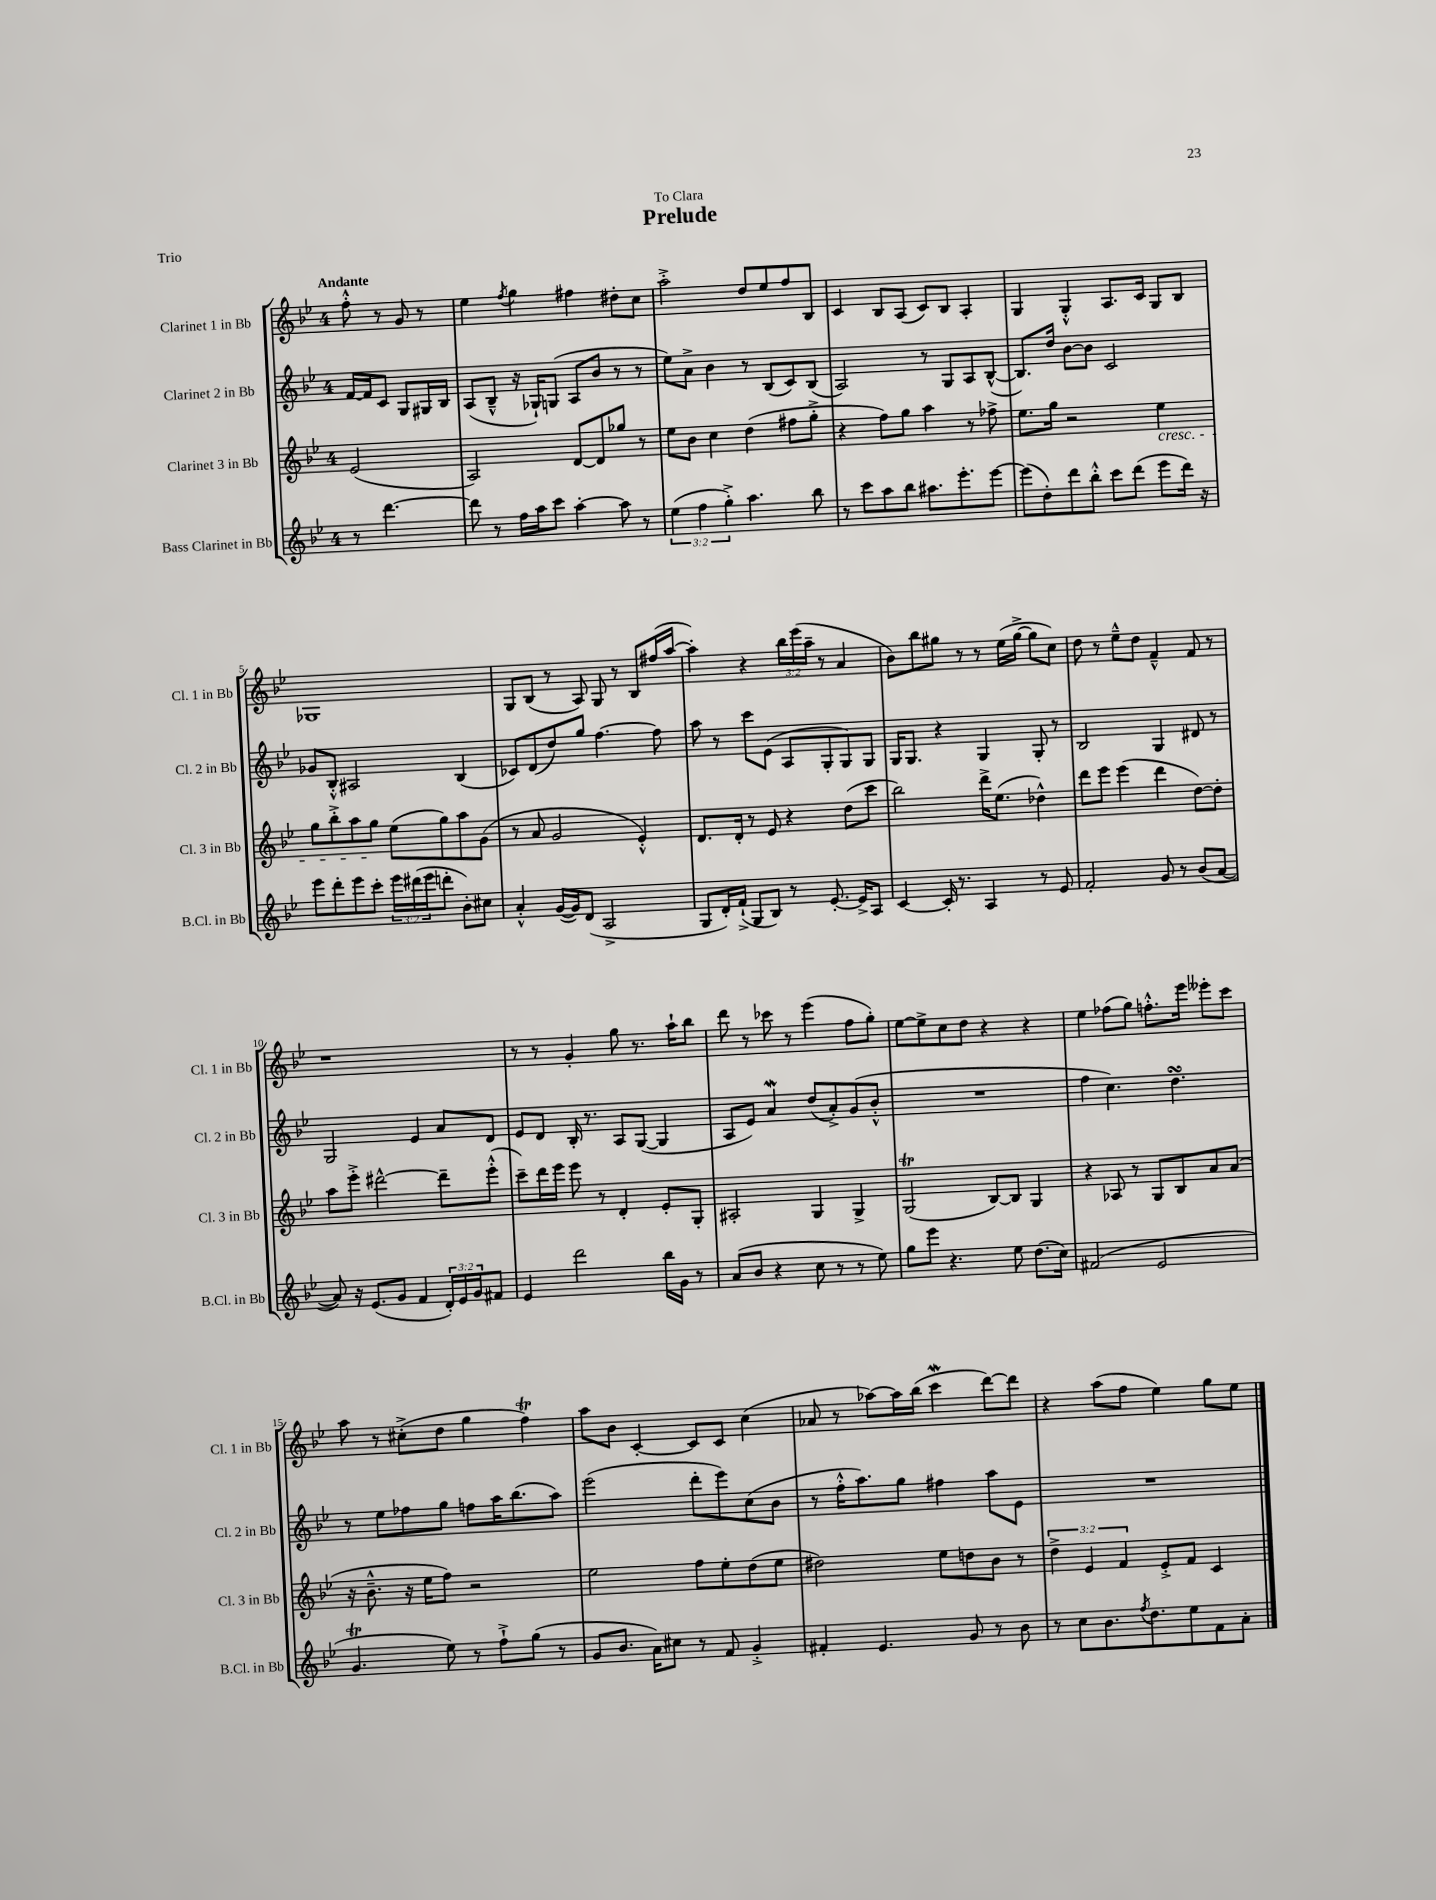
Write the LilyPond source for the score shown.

\header { title = "Prelude" dedication = "To Clara" piece = "Trio" }
<<
\new StaffGroup <<
\new Staff = "s0" \with { instrumentName = "Clarinet 1 in Bb" shortInstrumentName = "Cl. 1 in Bb" } {
    \clef treble \key bes \major \once \override Staff.TimeSignature.style = #'single-digit \time 4/4 \override Staff.TupletNumber.text = #tuplet-number::calc-fraction-text \partial 2 \tempo "Andante"
    f''8-.-^ r8 g'8 r8 |
    ees''4 \acciaccatura { f''8 } g''4 fis''4 dis''8-. c''8 |
    a''2-.-> d''8 ees''8 f''8 bes8 |
    c'4 bes8 a8( c'8) bes8 a4-. |
    g4 g4-.-^ a8. c'16 g8 bes8 |
    ges1 |
    g8 bes8( r8 a8) g8 r8 bes8 fis''16( a''16~ |
    a''4-.) r4 \tuplet 3/2 { bes''16 ees'''16( a''16-- } r8 a'4 |
    bes'8) bes''8 gis''8 r8 r8 ees''16( gis''16~-> gis''8 c''8) |
    d''8 r8 ees''8---^ d''8 f'4---^ f'8 r8 |
    r1 |
    r8 r8 g'4-. g''8 r8. a''16-! bes''8 |
    d'''8 r8 ces'''8 r8 ees'''4( f''8 g''8-.) |
    ees''8~ ees''8-> c''8 d''8 r4 r4 |
    ees''4 fes''8( g''8) f''8.-.-^ ees'''16 eeses'''8-. c'''8 |
    a''8 r8 cis''8-.->( d''8 g''4 f''4\trill) |
    a''8 bes'8 c'4~-. c'8 c'8 c''4( |
    aes'8 r8 aes''8~) aes''16 bes''16( c'''4\mordent d'''8~) d'''8 |
    r4 a''8( f''8 ees''4) g''8 ees''8 \bar "|." |
}
\new Staff = "s1" \with { instrumentName = "Clarinet 2 in Bb" shortInstrumentName = "Cl. 2 in Bb" } {
    \clef treble \key bes \major \once \override Staff.TimeSignature.style = #'single-digit \time 4/4 \partial 2
    f'16~ f'16 c'8 g8 gis16 bes16 |
    a8( bes8---^ r16 ges16-!) g8( a8 bes'8 r8 r8 |
    ees''8) a'8-> bes'4 r8 bes8( c'8) bes8( |
    a2) r8 g8 a8 bes8~-^( |
    bes8.) d''16 bes'8~ bes'8 c'2 |
    ges'8 bes8-.-^ ais2 bes4( |
    ces'8) d'8( d''8) g''8 f''4.~ f''8 |
    a''8 r8 c'''8 ees'8( a8 g8-. g8) g8 |
    g16 g8. r4 g4 g8-. r8 |
    bes2 g4 dis'8 r8 |
    g2 ees'4 a'8 d'8 |
    ees'8 d'8 bes16-. r8. a8 g8~( g4 |
    a8 ees'8) a'4\mordent d''8( a'8-.->) g'8( bes'8-.-^ |
    R1 |
    f''4 c''4.) d''4.\turn |
    r8 ees''8 fes''8 g''8 f''8 a''16 bes''8.( a''8) |
    ees'''2( d'''8-. ees'''8) c''8( bes'8 |
    r8 f''16-.-^ a''8.) g''8 fis''4 a''8 ees'8 |
    R1 \bar "|." |
}
\new Staff = "s2" \with { instrumentName = "Clarinet 3 in Bb" shortInstrumentName = "Cl. 3 in Bb" } {
    \clef treble \key bes \major \once \override Staff.TimeSignature.style = #'single-digit \time 4/4 \override Staff.TupletNumber.text = #tuplet-number::calc-fraction-text \partial 2
    ees'2( |
    a2) d'8~ d'8 ges''8 r8 |
    ees''8 bes'8 c''4 d''4( fis''8 g''8-.-> |
    r4 f''8) g''8 a''4 r8 fes''8-> |
    ees''8. g''16 r2 ees''4\cresc |
    g''8 bes''8-.-> a''8 g''8\! ees''8( g''8) a''8 g'8( |
    r8 a'8 g'2 ees'4-.-^) |
    d'8. d'16-. r8 ees'8 r4 d''8( c'''8 |
    bes''2) d'''16-> ees''8.( des''4-^) |
    d'''8 ees'''8 ees'''4( d'''4 d''8~) d''8-. |
    a''8 ees'''8-.-> dis'''2~-^ dis'''8-- ees'''8-.-^( |
    c'''8--) d'''16 ees'''16 ees'''8 r8 d'4-. ees'8-. g8-. |
    ais2-. g4 g4-> |
    g2\trill( bes8~) bes8 g4 |
    r4 aes8 r8 g8 bes8 a'8 a'8( |
    r16 bes'8.---^ r16 ees''16 f''8) r2 |
    ees''2 f''8 ees''8-. d''8( ees''8 |
    dis''2) ees''8 d''8 bes'8 r8 |
    \tuplet 3/2 { d''4-> ees'4 f'4 } ees'8-.-> f'8 c'4 \bar "|." |
}
\new Staff = "s3" \with { instrumentName = "Bass Clarinet in Bb" shortInstrumentName = "B.Cl. in Bb" } {
    \clef treble \key bes \major \once \override Staff.TimeSignature.style = #'single-digit \time 4/4 \override Staff.TupletNumber.text = #tuplet-number::calc-fraction-text \partial 2
    r8 d'''4.~ |
    d'''8 r8 f''16 a''16 c'''8 a''4~-. a''8 r8 |
    \tuplet 3/2 { ees''4( f''4 g''4-.->) } a''4. bes''8 |
    r8 c'''8 a''8 bes''8 ais''8. ees'''8.-. ees'''8~ |
    ees'''8( d''8-.) d'''8 bes''8-.-^ c'''8 d'''8( ees'''8 d'''16) r16 |
    ees'''8 d'''8-. ees'''8 c'''8-. \tuplet 3/2 { ees'''16 dis'''16( ees'''16 } d'''8-. bes'8-.) cis''8 |
    a'4-.-^ g'16~( g'16) d'8( a2-> |
    g8 d'16-.) f'16-!->( g8 bes8) r8 ees'8.~-. ees'16-> a8 |
    c'4~ c'16-. r8. a4 r8 ees'8 |
    f'2-. g'8 r8 bes'8( a'8~ |
    a'8) r16 ees'8.( g'8 f'4 \tuplet 3/2 { d'16-.) ees'16 g'16 } fis'8 |
    ees'4 d'''2 bes''16 g'16 r8 |
    a'8( bes'8 r4 c''8 r8 r8 ees''8) |
    g''8 ees'''8 r4. ees''8 d''8.( c''16) |
    fis'2( ees'2 |
    g'4.\trill ees''8) r8 f''8-!-> g''8( r8 |
    g'8 bes'8. a'16) cis''8 r8 f'8 g'4-.-> |
    fis'4-. ees'4. g'8 r8 bes'8 |
    r8 c''8 bes'8. \acciaccatura { f''8 } d''8. ees''8 f'8 a'8-. \bar "|." |
}
>>
>>
